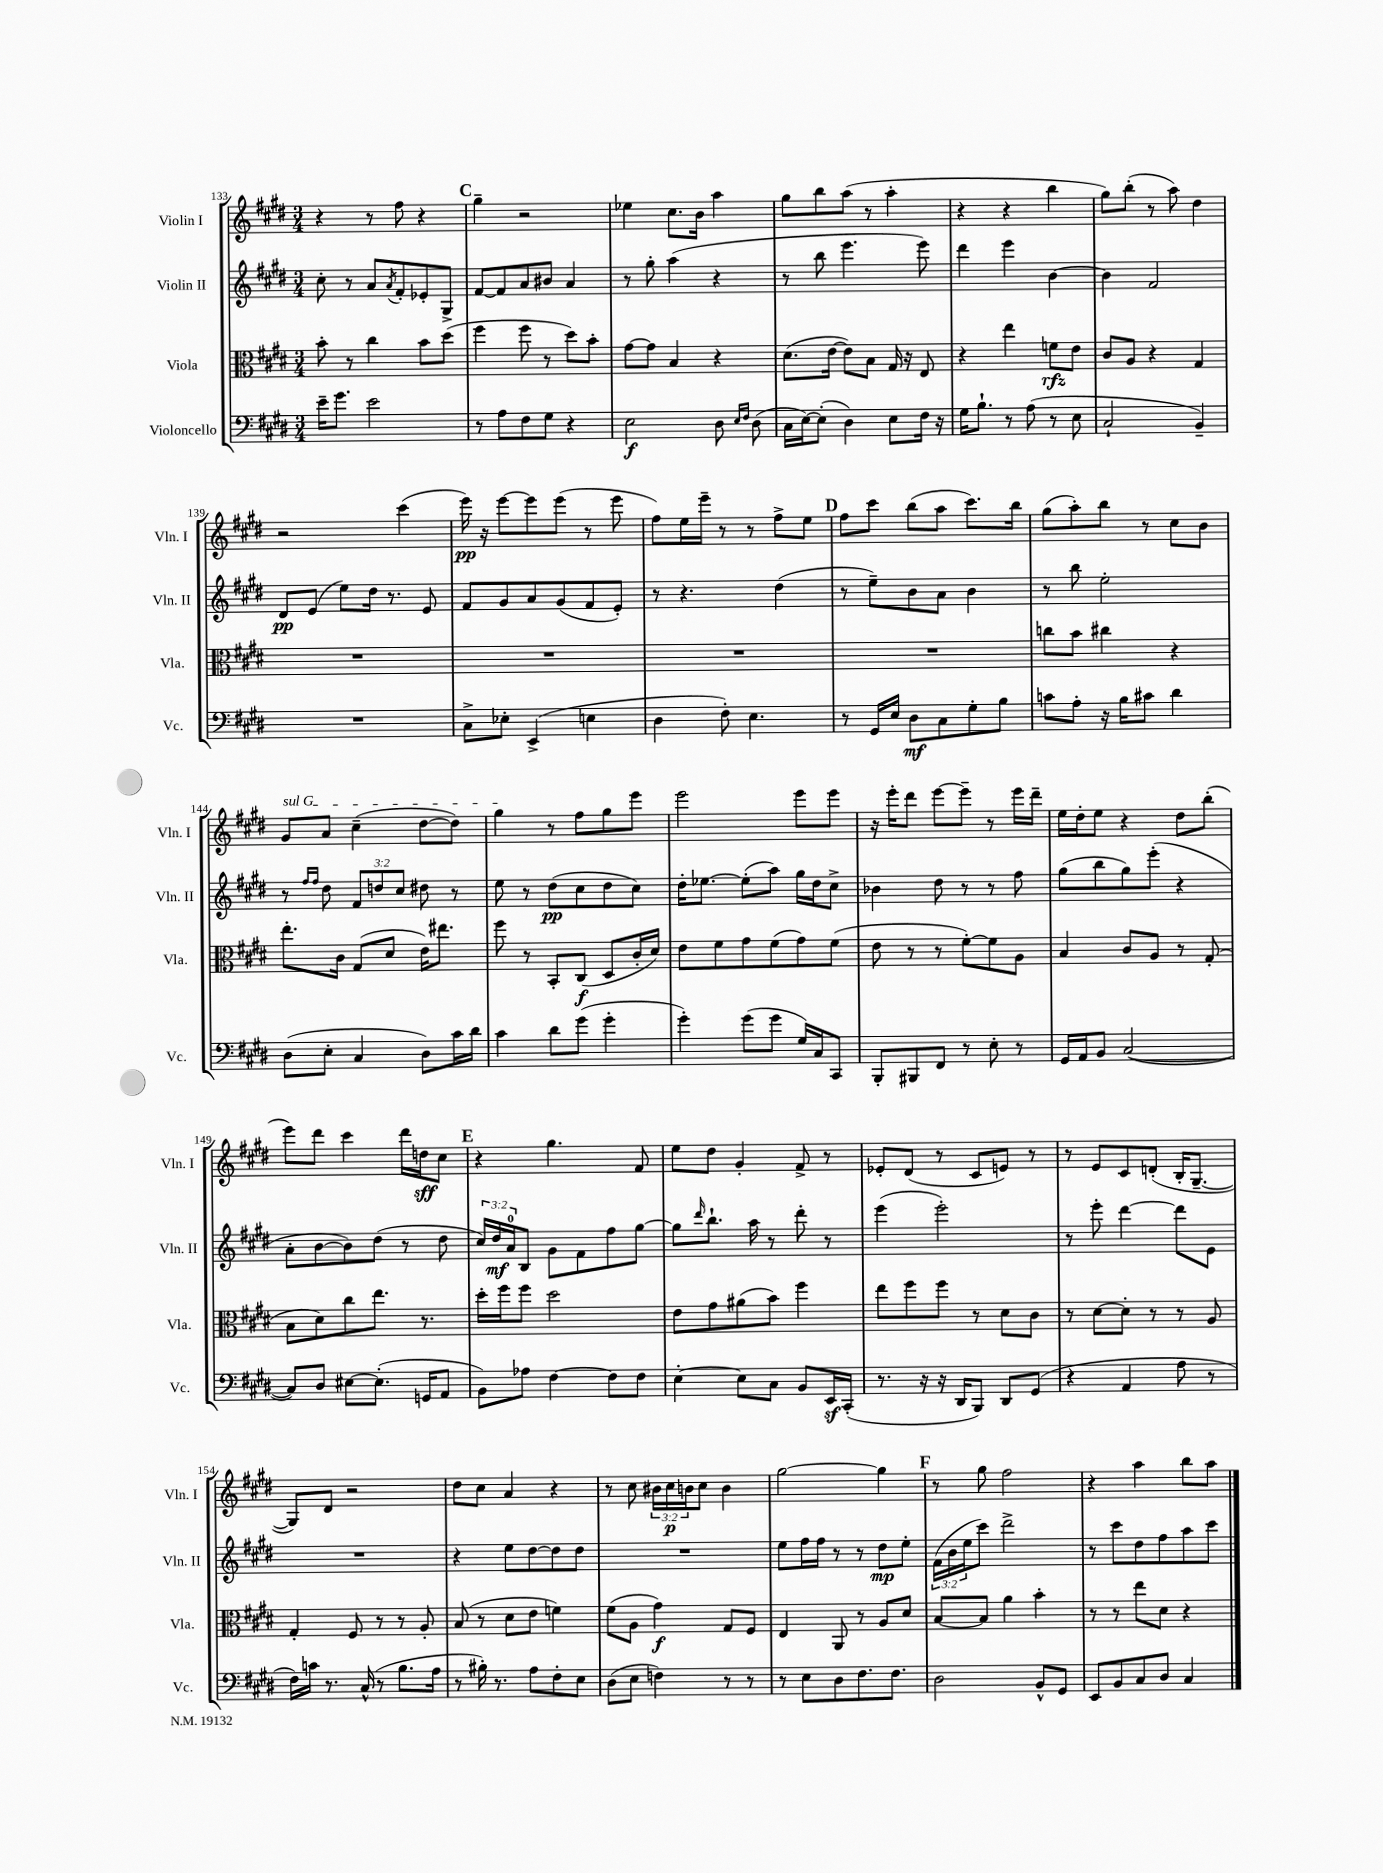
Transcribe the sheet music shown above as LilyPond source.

<<
\new StaffGroup <<
\new Staff = "s0" \with { instrumentName = "Violin I" shortInstrumentName = "Vln. I" } {
    \clef treble \key e \major \numericTimeSignature \time 3/4 \override Staff.TupletNumber.text = #tuplet-number::calc-fraction-text
    r4 r8 fis''8 r4 |
    \mark \markup { \bold "C" } gis''4-- r2 |
    ees''4 cis''8. b'16 a''4 |
    gis''8 b''8 a''8( r8 a''4-. |
    r4 r4 b''4 |
    gis''8) b''8-.( r8 a''8) dis''4 |
    r2 cis'''4( |
    e'''16\pp) r16 e'''8~ e'''8 e'''8( r8 e'''8 |
    fis''8) e''16 e'''16-- r8 r8 fis''8-> e''8 |
    \mark \markup { \bold "D" } fis''8 cis'''8 b''8( a''8 cis'''8.) b''16 |
    gis''8( a''8-.) b''8 r8 cis''8 b'8 |
    \once \override TextSpanner.bound-details.left.text = \markup { \italic "sul G" } gis'8\startTextSpan a'8 cis''4--( dis''8~ dis''8) |
    gis''4\stopTextSpan r8 fis''8 gis''8 e'''8 |
    e'''2 e'''8 e'''8 |
    r16 e'''16-. dis'''8 e'''8~ e'''8-- r8 e'''16 dis'''16-- |
    e''16 dis''16-. e''8 r4 dis''8 b''8-.( |
    e'''8) dis'''8 cis'''4 dis'''16 d''16\sff cis''8 |
    \mark \markup { \bold "E" } r4 gis''4. fis'8 |
    e''8 dis''8 gis'4-. fis'8-> r8 |
    ees'8-. dis'8( r8 cis'8 e'8) r8 |
    r8 e'8 cis'8 d'8-.( b16-. gis8.~-- |
    gis8) dis'8 r2 |
    dis''8 cis''8 a'4 r4 |
    r8 cis''8 \tuplet 3/2 { bis'16 cis''16\p b'16 } cis''8 b'4 |
    gis''2~ gis''4 |
    \mark \markup { \bold "F" } r8 gis''8 fis''2 |
    r4 a''4 b''8 a''8 \bar "|." |
}
\new Staff = "s1" \with { instrumentName = "Violin II" shortInstrumentName = "Vln. II" } {
    \clef treble \key e \major \numericTimeSignature \time 3/4 \override Staff.TupletNumber.text = #tuplet-number::calc-fraction-text
    cis''8-. r8 a'8 \acciaccatura { a'8 } fis'8-. ees'8-. gis8-> |
    \mark \markup { \bold "C" } fis'8~ fis'8 a'8 bis'8 a'4 |
    r8 gis''8-. a''4( r4 |
    r8 b''8 e'''4. e'''8) |
    dis'''4 e'''4 b'4~ |
    b'4 fis'2 |
    dis'8\pp e'8( e''8) dis''16 r8. e'8 |
    fis'8 gis'8 a'8 gis'8( fis'8 e'8-.) |
    r8 r4. dis''4( |
    \mark \markup { \bold "D" } r8 e''8--) b'8 a'8 b'4 |
    r8 b''8 e''2-. |
    r8 \grace { fis''16 fis''16 } dis''8 \tuplet 3/2 { fis'8 d''8 cis''8 } dis''8 r8 |
    e''8 r8 dis''8\pp( cis''8 dis''8 cis''8) |
    dis''16-. ees''8.~ ees''8-.( a''8) gis''16 dis''16 cis''8-> |
    bes'4 dis''8 r8 r8 fis''8 |
    gis''8( b''8 gis''8) e'''8-.( r4 |
    a'8-. b'8~ b'8) dis''8( r8 dis''8 |
    \mark \markup { \bold "E" } \tuplet 3/2 { cis''16) dis''16\mf a'16-0 } b8 gis'8 fis'8 fis''8 gis''8~ |
    gis''8 \grace { dis'''16 } b''8.-! a''16 r8 dis'''8-. r8 |
    e'''4( e'''2-.) |
    r8 e'''8-. dis'''4~ dis'''8 e'8 |
    R2. |
    r4 e''8 dis''8~ dis''8 dis''8 |
    R2. |
    e''8 fis''16 fis''16 r8 r8 dis''8\mp e''8-. |
    \mark \markup { \bold "F" } \tuplet 3/2 { fis'16( b'16 e''16 } cis'''8) dis'''2-> |
    r8 cis'''8 dis''8 fis''8 a''8 cis'''8 \bar "|." |
}
\new Staff = "s2" \with { instrumentName = "Viola" shortInstrumentName = "Vla." } {
    \clef alto \key e \major \numericTimeSignature \time 3/4
    b'8-. r8 cis''4 b'8 dis''8( |
    \mark \markup { \bold "C" } fis''4 fis''8 r8 dis''8) b'8-. |
    gis'8~ gis'8 b4 r4 |
    dis'8.( e'16~ e'8) b8 gis16 r16 e8 |
    r4 e''4 f'8\rfz e'8 |
    cis'8 a8 r4 gis4 |
    R2. |
    R2. |
    R2. |
    \mark \markup { \bold "D" } R2. |
    c''8 b'8 cis''4 r4 |
    e''8.-. cis'16 gis8( dis'8 e'16) eis''8. |
    fis''8 r8 b,8-. cis8\f( dis8 cis'16-. dis'16) |
    e'8 fis'8 gis'8 fis'8( gis'8) fis'8( |
    e'8 r8 r8 fis'8~-.) fis'8 a8 |
    b4 cis'8 a8 r8 gis8-.( |
    b8 dis'8) cis''8 e''8. r8. |
    \mark \markup { \bold "E" } dis''16-. fis''16 fis''8 dis''2 |
    e'8 gis'8 ais'8( b'8) fis''4 |
    e''8 fis''8 fis''8 r8 dis'8 cis'8 |
    r8 dis'8~ dis'8-. r8 r8 a8 |
    gis4-. fis8 r8 r8 a8-. |
    b8( r8 dis'8 e'8 f'4) |
    fis'8( a8 gis'4\f) gis8 fis8 |
    e4 a,8 r8 a8 dis'8 |
    \mark \markup { \bold "F" } b8~ b8 a'4 b'4-. |
    r8 r8 e''8 dis'8 r4 \bar "|." |
}
\new Staff = "s3" \with { instrumentName = "Violoncello" shortInstrumentName = "Vc." } {
    \clef bass \key e \major \numericTimeSignature \time 3/4
    e'16-- gis'8. e'2 |
    \mark \markup { \bold "C" } r8 a8 fis8 gis8 r4 |
    e2\f dis8 \grace { e16 fis16 } dis8( |
    cis16 e16~) e8-.( dis4) e8 fis16 r16 |
    gis16 b8.-! r8 a8( r8 e8 |
    cis2-! b,4--) |
    R2. |
    cis8-> ees8-. e,4->( e4 |
    dis4 fis8-.) e4. |
    \mark \markup { \bold "D" } r8 gis,16 e16 dis8\mf cis8 gis8-. b8 |
    c'8 a8-. r16 b16 cis'8 dis'4 |
    dis8( e8-. cis4 dis8) cis'16 dis'16 |
    cis'4 dis'8 gis'8( gis'4-. |
    gis'4-.) gis'8( gis'8 gis16) cis16 cis,8 |
    b,,8-. bis,,8 fis,8 r8 e8-. r8 |
    gis,16 a,16 b,8 cis2~( |
    cis8) dis8 eis8~ eis8.-.( g,16 a,8 |
    \mark \markup { \bold "E" } b,8) aes8 fis4~ fis8 fis8 |
    e4~-. e8 cis8 b,8 e,16\sf cis,16-.( |
    r8. r16 r16 dis,16 b,,8) dis,8 gis,8( |
    r4 a,4 a8 r8 |
    fis16) c'16 r8. cis16-^( r8 b8. a16 |
    r8 bis16-.) r8. a8 fis8-. e8 |
    dis8( e8 f4) r8 r8 |
    r8 e8 dis8 fis8. fis8. |
    \mark \markup { \bold "F" } dis2 b,8-^ gis,8 |
    e,8 b,8 cis8 dis8 cis4 \bar "|." |
}
>>
>>
\layout { \context { \Score currentBarNumber = #133 } }
